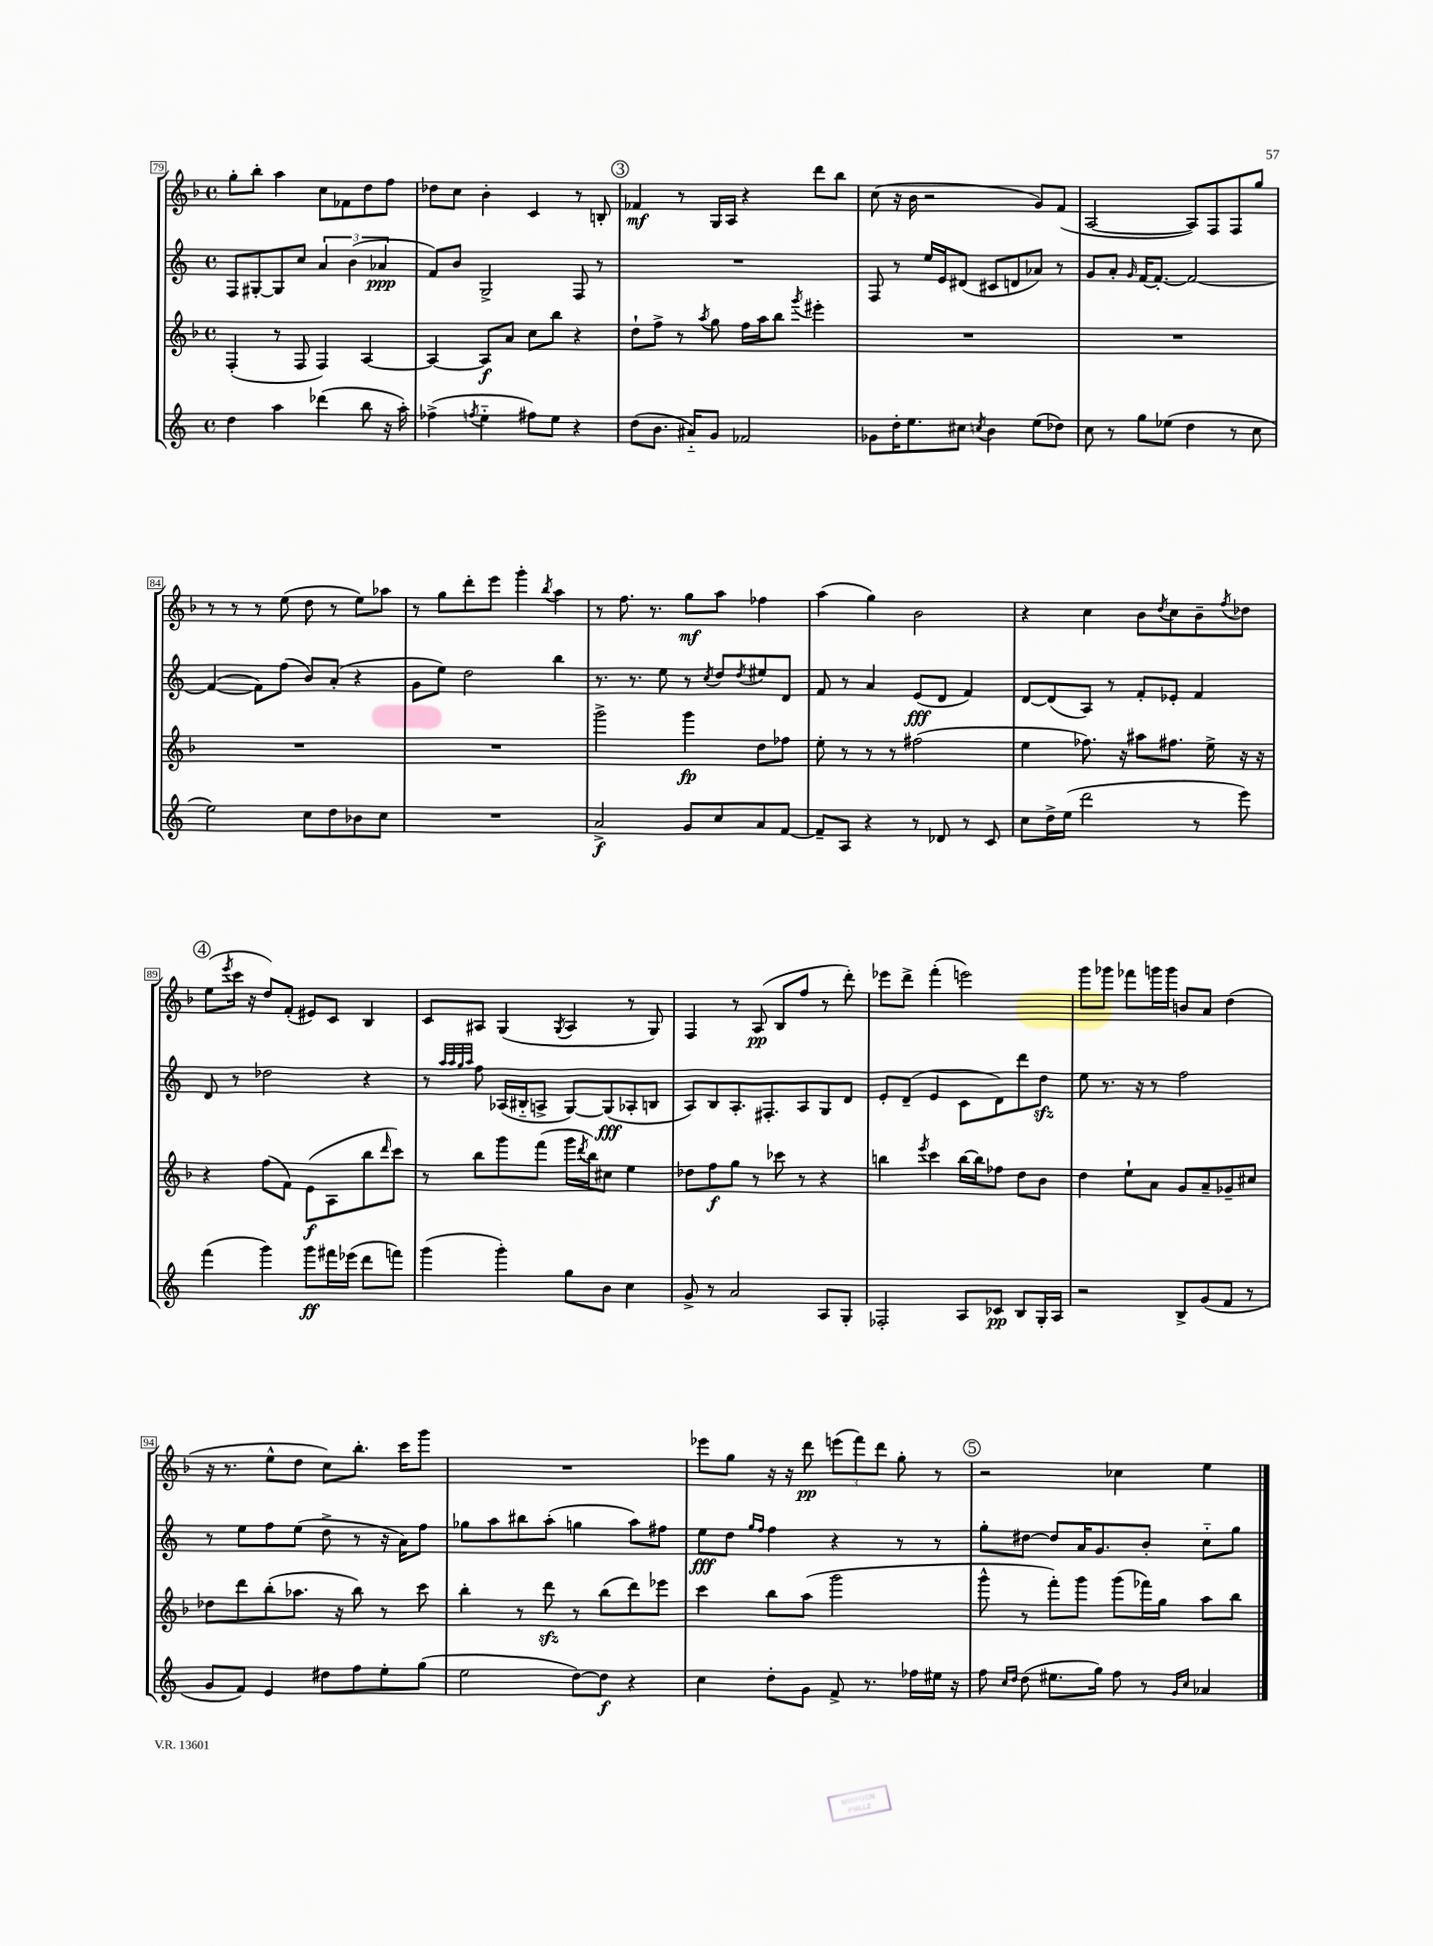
<<
\new StaffGroup <<
\new Staff = "s0" {
    \clef treble \key f \major \defaultTimeSignature \time 4/4
    g''8-. bes''8-. a''4 c''8 fes'8 d''8 f''8 |
    des''8 c''8 bes'4-. c'4 r8 b8-. |
    \mark \markup { \circle "3" } fes'4\mf r8 g16 a16 r4 d'''8 bes''8 |
    c''8( r16 bes'16 r2 g'8) f'8( |
    a2~ a8) f8 f8 g''8 |
    r8 r8 r8 e''8( d''8 r8 e''8) aes''8 |
    r8 g''8 d'''8-. e'''8 g'''4-. \acciaccatura { bes''8 } a''4 |
    r8 f''8. r8. g''8\mf a''8 fes''4 |
    a''4( g''4) bes'2 |
    r4 c''4 bes'8 \acciaccatura { d''8 } c''8 bes'8-- \acciaccatura { f''8 } des''8 |
    \mark \markup { \circle "4" } e''8( \acciaccatura { e'''8 } c'''16 r16 d''8) f'8-.( eis'8) c'8 bes4 |
    c'8 ais8 g4( \acciaccatura { g8 } ais4 r8 g8) |
    f4 r8 a8\pp( bes8 f''8 r8 d'''8-.) |
    ees'''8 d'''8-> f'''4-.( e'''2) |
    g'''8 ges'''8 fes'''8 g'''16 g'''16 b'8 a'8 d''4( |
    r16 r8. e''8-^ d''8 c''8) bes''8.-. c'''16 g'''8 |
    R1 |
    ees'''8 g''8 r16 r16 d'''8\pp \tuplet 3/2 { e'''8( f'''8) d'''8 } g''8-. r8 |
    \mark \markup { \circle "5" } r2 ces''4 e''4 \bar "|." |
}
\new Staff = "s1" {
    \clef treble \key c \major \defaultTimeSignature \time 4/4
    f8 gis8~-. gis8 c''8 \tuplet 3/2 { a'4 b'4( aes'4\ppp } |
    f'8) b'8 g2-> f8 r8 |
    \mark \markup { \circle "3" } R1 |
    f8 r8 e''16 e'16 dis'8( cis'8 d'8 aes'8) r8 |
    g'8 a'8-. \grace { g'16 } f'16~ f'8.~-. f'2~ |
    f'4~( f'8) f''8( b'8) a'8-.( r4 |
    g'8 e''8) d''2 b''4 |
    r8. r8. e''8 r8 \acciaccatura { c''8 } d''8 \acciaccatura { d''8 } eis''8 d'8 |
    f'8 r8 a'4 e'8\fff( d'8 f'4) |
    d'8~ d'8( a8) r8 f'8-. ees'8-. f'4 |
    \mark \markup { \circle "4" } d'8 r8 des''2 r4 |
    r8 \grace { a''32 a''32 g''32 a''32 } f''8 aes16( bis16-_ a8-> g8~) g8\fff( aes8-. b8 |
    a8) b8 a8.-. fis8.-. a8 g8 d'8 |
    e'8-. d'8--( e'4 c'8 d'8) d'''8 d''8\sfz |
    e''8 r8. r16 r8 f''2 |
    r8 e''8 f''8 e''8( d''8-> r8 r16 a'16) f''8 |
    ges''8 a''8 bis''8 a''8-.( g''4 a''8) fis''8 |
    e''8\fff d''8 \grace { g''16 f''16 } f''4 r4 r8 r8 |
    \mark \markup { \circle "5" } g''8-. dis''8~ dis''8 a'16 g'8. b'8-. c''8-_ g''8 \bar "|." |
}
\new Staff = "s2" {
    \clef treble \key f \major \defaultTimeSignature \time 4/4
    f4-.( r8 f8 f4) a4~ |
    a4~ a8\f a'8 c''8 bes''8 r4 |
    \mark \markup { \circle "3" } d''8-! f''8-> r8 \acciaccatura { a''8 } g''8 f''16 a''16 bes''8 \acciaccatura { g'''8 } eis'''4-. |
    R1 |
    R1 |
    R1 |
    R1 |
    g'''2-> g'''4\fp d''8 fes''8 |
    e''8-. r8 r8 r8 fis''2( |
    e''4 fes''8.) r16 ais''8 fis''8. e''16-> r16 r16 |
    \mark \markup { \circle "4" } r4 f''8( f'8) e'8\f( a8 bes''8 \grace { d'''16 } c'''8) |
    r8 bes''8 g'''8 f'''8( g'''16 \acciaccatura { d'''8 } bes''16) cis''8 e''4 |
    des''8 f''8\f g''8 r8 ces'''8 r8 r4 |
    b''4 \acciaccatura { e'''8 } c'''4 b''16~ b''16 fes''8 d''8 bes'8 |
    d''4 e''8-! a'8 g'8 a'8-- ges'8-- cis''8 |
    des''8 d'''8 bes''8-.( aes''8. r16 bes''8) r8 c'''8 |
    bes''4-. r8 d'''8\sfz r8 bes''8( d'''8) ees'''8 |
    c'''4 bes''8 a''8( g'''2 |
    \mark \markup { \circle "5" } g'''8-^ r8 f'''8-.) g'''8 g'''8( fes'''16) g''16 a''8 bes''8 \bar "|." |
}
\new Staff = "s3" {
    \clef treble \key c \major \defaultTimeSignature \time 4/4
    d''4 a''4 des'''4( b''8 r16 a''16-.) |
    fes''4->( \acciaccatura { f''8 } e''4-_ fis''8) e''8 r4 |
    \mark \markup { \circle "3" } d''8( b'8. ais'16-_) g'8 fes'2 |
    ges'8 d''16-. e''8. cis''8 \acciaccatura { c''8 } b'4 e''8( des''8) |
    c''8 r8 g''8 ees''8( d''4 r8 c''8 |
    e''2) c''8 d''8 bes'8 c''8 |
    R1 |
    a'2->\f g'8 c''8 a'8 f'8~ |
    f'8-- a8 r4 r8 des'8 r8 c'8 |
    c''8 d''16-> e''16( d'''2 r8 e'''8) |
    \mark \markup { \circle "4" } f'''4( g'''4) g'''8\ff fis'''16 ees'''16( d'''8 f'''8) |
    g'''4( g'''4-.) g''8 b'8 c''4 |
    g'8-> r8 a'2 a8 g8-. |
    fes2-. a8 ces'8\pp b8 g16-. a16 |
    r2 b8-> g'8( f'8 r8 |
    g'8 f'8) e'4 dis''8 f''8 e''8-. g''8( |
    e''2 d''8~) d''8\f r4 |
    c''4 d''8-. g'8 f'8-> r8. fes''16 eis''16 r16 |
    \mark \markup { \circle "5" } f''8 \grace { c''16 d''16 } d''8( eis''8. g''16) f''8 r8 \grace { g'16 c''16 } aes'4 \bar "|." |
}
>>
>>
\layout { \context { \Score currentBarNumber = #79 \override BarNumber.stencil = #(make-stencil-boxer 0.1 0.3 ly:text-interface::print) } }
